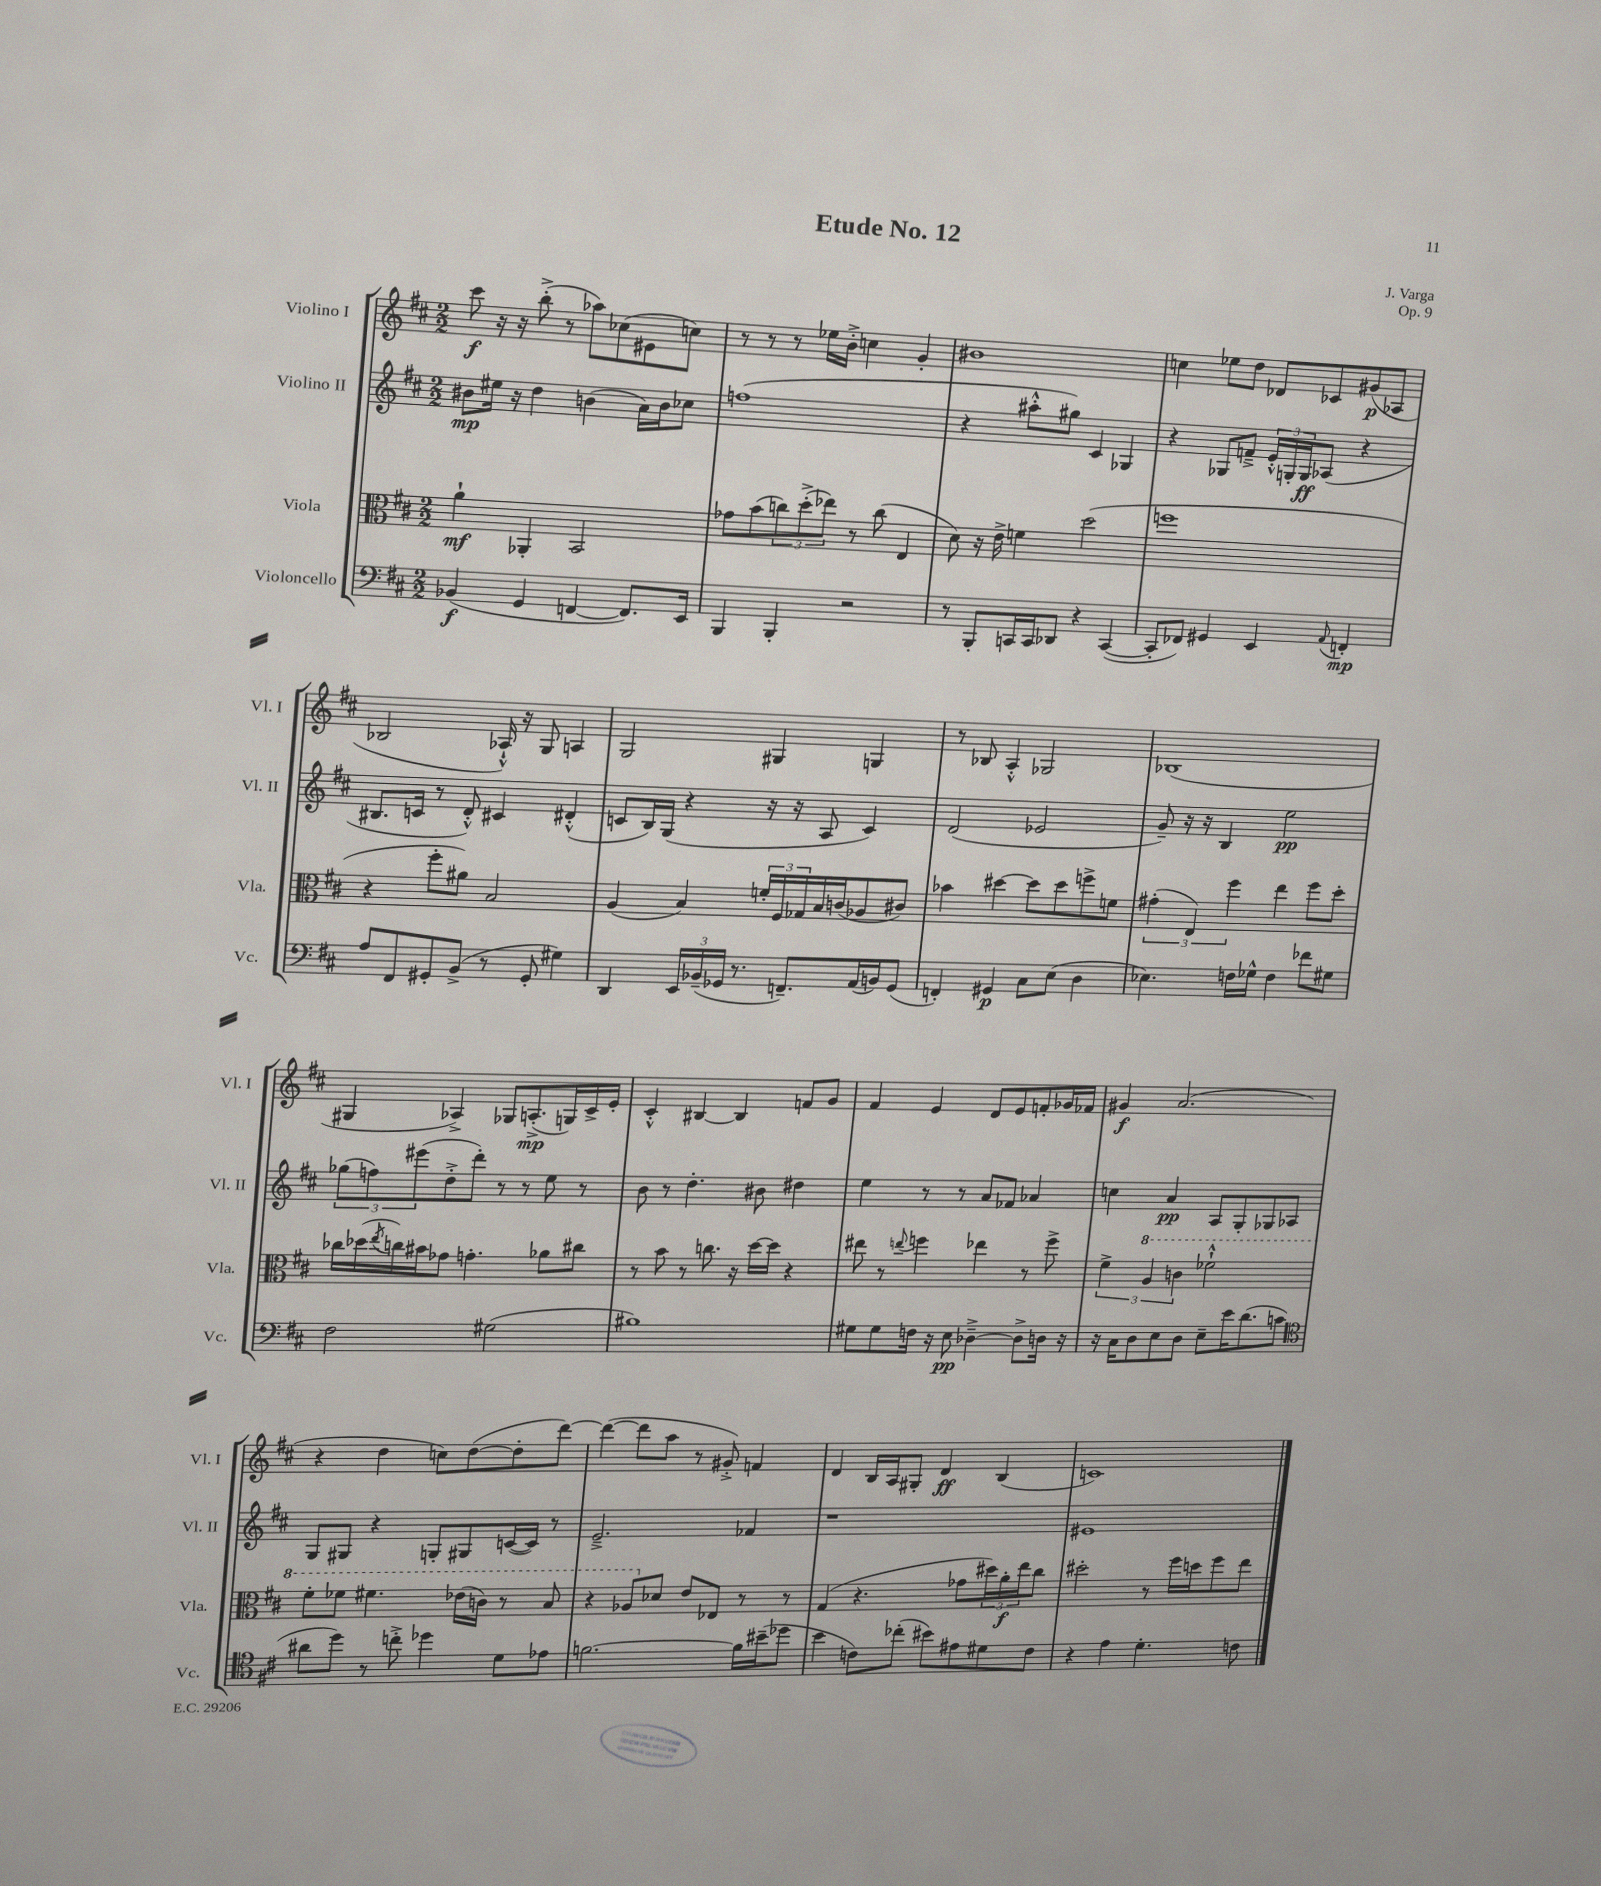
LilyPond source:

\header { title = "Etude No. 12" composer = "J. Varga" opus = "Op. 9" }
<<
\new StaffGroup <<
\new Staff = "s0" \with { instrumentName = "Violino I" shortInstrumentName = "Vl. I" } {
    \clef treble \key d \major \numericTimeSignature \time 2/2
    cis'''8\f r16 r16 b''8-.->( r8 aes''8) ces''8( eis'8 c''8) |
    r8 r8 r8 ees''16 b'16-.-> c''4 g'4-. |
    bis'1 |
    c''4 ees''8 d''8 des'8 ces'8 gis'8\p( aes8 |
    bes2 aes16-!-^) r16 g8 a4 |
    g2 gis4 g4 |
    r8 bes8 a4-.-^ ges2 |
    bes1( |
    gis4 aes4->) ges8 a8.-.->\mp( g16) cis'16-> e'16-. |
    cis'4-.-^ bis4~ bis4 f'8 g'8 |
    fis'4 e'4 d'8 e'8 f'8-. ges'16 fes'16 |
    gis'4\f a'2.( |
    r4 d''4 c''8) d''8~( d''8-. d'''8~) |
    d'''4~( d'''8 a''8 r8 gis'8-.->) f'4 |
    d'4 b16 a16 gis8-. d'4\ff b4( |
    c'1) \bar "|." |
}
\new Staff = "s1" \with { instrumentName = "Violino II" shortInstrumentName = "Vl. II" } {
    \clef treble \key d \major \numericTimeSignature \time 2/2
    bis'8\mp eis''16 r16 d''4 b'4( a'16) b'16 ces''8 |
    f''1( |
    r4 ais''8-.-^ gis''8) cis'4 ges4 |
    r4 ges8 f'8---> \tuplet 3/2 { e'16-.-^ g16-. g16\ff } aes8( r4 |
    bis8. c'16 r8 d'8-.-^) cis'4 dis'4-.-^( |
    c'8 b16) g16( r4 r16 r16 a8 c'4) |
    d'2( ees'2 |
    g'8--) r16 r16 b4 e''2\pp |
    \tuplet 3/2 { ges''8( f''8) eis'''8( } d''8-.-> d'''8-.) r8 r8 e''8 r8 |
    b'8 r8 d''4.-. bis'8 dis''4 |
    e''4 r8 r8 a'8 fes'8 aes'4 |
    c''4 a'4\pp a8 g8-. ges8 aes8 |
    g8 gis8 r4 g8-. gis8 c'16~( c'16) r8 |
    e'2.---> fes'4 |
    r1 |
    eis'1 \bar "|." |
}
\new Staff = "s2" \with { instrumentName = "Viola" shortInstrumentName = "Vla." } {
    \clef alto \key d \major \numericTimeSignature \time 2/2
    a'4-!\mf aes,4-. b,2 |
    ges'8 b'8( \tuplet 3/2 { c''8) d''8-.->( ees''8) } r8 c''8( e4 |
    d'8) r16 e'16-> f'4 d''2( |
    f''1 |
    r4 fis''8-. ais'8) b2 |
    a4( b4) \tuplet 3/2 { f'16-. fis16 ges16 } b16 c'16( aes8 cis'8) |
    bes'4 dis''4~ dis''8 dis''8 f''8-> f'8 |
    \tuplet 3/2 { gis'4-.( e4) fis''4 } e''4 fis''8 d''8-. |
    ces''16 des''16( \acciaccatura { e''8 } c''16) bis'16 ges'8 g'4.-. aes'8 cis''8 |
    r8 b'8 r8 c''8. r16 d''16~ d''16 r4 |
    eis''8 r8 \appoggiatura { e''8 } f''4 ees''4 r8 f''8-> |
    \tuplet 3/2 { fis'4-> \ottava #1 a'4 c''4 } fes''2-!-^ |
    fis''8-. fes''8 fis''4. ees''16( c''16) r8 b'8 |
    r4 aes'8 \ottava #0 des'8 e'8 ees8 r8 r8 |
    g4( r4. ges'8 \tuplet 3/2 { dis''16) a'16-.\f e''16 } cis''8 |
    dis''2-. r8 fis''16 d''16 fis''8 e''8 \bar "|." |
}
\new Staff = "s3" \with { instrumentName = "Violoncello" shortInstrumentName = "Vc." } {
    \clef bass \key d \major \numericTimeSignature \time 2/2
    bes,4\f( g,4 f,4~ f,8.) e,16 |
    b,,4 b,,4-. r2 |
    r8 b,,8-. c,16 c,16 des,8 r4 c,4~( |
    c,8-. fes,8) gis,4 e,4 \appoggiatura { a,8 } f,4-.\mp |
    a8 fis,8 gis,8-. b,8->( r8 gis,8-. gis4) |
    d,4 \tuplet 3/2 { e,16 bes,16--( ges,16 } r8. f,8.--) a,16( b,16) ges,8( |
    f,4-.) gis,4\p cis8 e8( d4 |
    ees4.) f16 ges16-^ f4 fes'8 gis8 |
    fis2 gis2( |
    bis1) |
    gis8 gis8 f16 r16 e8\pp des4~---> des8-> d16 r16 |
    r16 cis16 d8 e8 d8 e8-- e'16 d'8.( c'8 |
    \clef tenor ais'8 d''8) r8 c''8-.-> des''4 d'8 ees'8 |
    f'2.~ f'16 bis'16--( des''8 |
    b'4 c'8) ces''8-.( bis'8) eis'8 dis'8 c'8 |
    r4 e'4 d'4.-. c'8 \bar "|." |
}
>>
>>
\layout { \context { \Score \remove "Bar_number_engraver" } }
